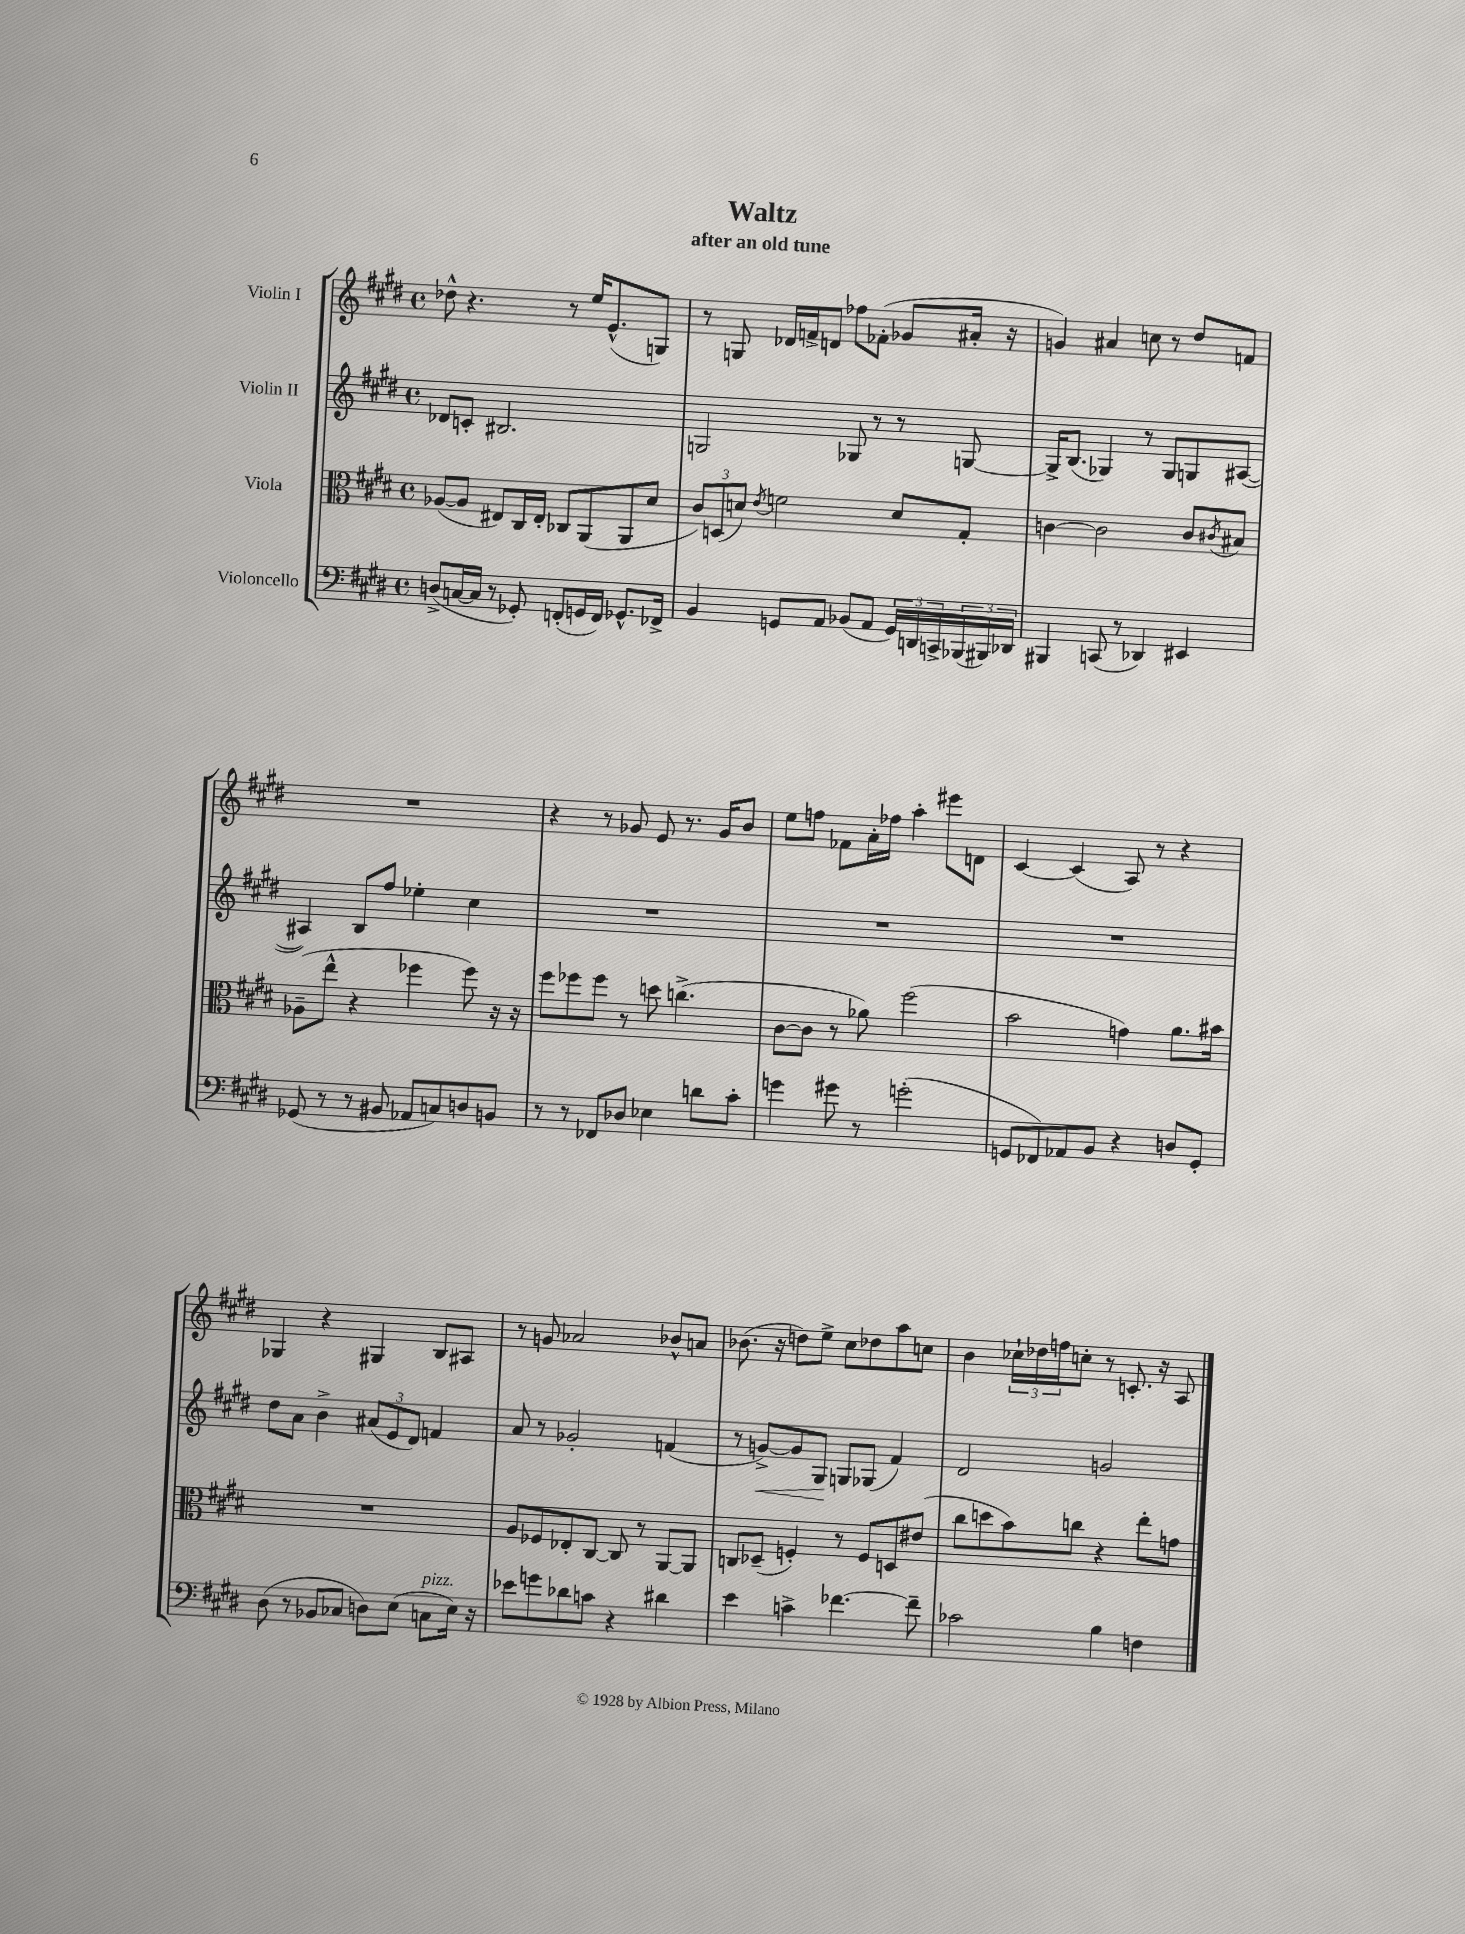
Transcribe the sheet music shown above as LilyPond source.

\header { title = "Waltz" subtitle = "after an old tune" }
<<
\new StaffGroup <<
\new Staff = "s0" \with { instrumentName = "Violin I" } {
    \clef treble \key e \major \defaultTimeSignature \time 4/4
    des''8-^ r4. r8 e''16 e'8.-^( g8) |
    r8 g8 des'16 f'16-> d'8 fes''8 fes'8-.( ges'8 ais'16-. r16 |
    g'4) ais'4 c''8 r8 dis''8 f'8 |
    R1 |
    r4 r8 ges'8 e'8 r8. ges'16 b'8 |
    e''8 f''8 fes'8 a'16-. fes''16 a''4-. eis'''8 d'8 |
    cis'4~ cis'4( a8) r8 r4 |
    ges4 r4 gis4 b8 ais8 |
    r8 g'8 aes'2 bes'8-^ a'8 |
    bes'8.( r16 d''8) e''8-> cis''8 des''8 a''8 c''8 |
    b'4 \tuplet 3/2 { ces''16-! des''16 f''16 } c''8-. r8 c'8.-. r16 a8 \bar "|." |
}
\new Staff = "s1" \with { instrumentName = "Violin II" } {
    \clef treble \key e \major \defaultTimeSignature \time 4/4
    des'8 c'8-. bis2. |
    g2 ges8 r8 r8 g8~ |
    g16-> b8.( ges4) r8 ges8 g8 ais8~( |
    ais4) b8 fis''8 ees''4-. cis''4 |
    R1 |
    R1 |
    R1 |
    dis''8 a'8 b'4-> \tuplet 3/2 { ais'8( e'8 dis'8) } f'4 |
    a'8 r8 ges'2-. f'4( |
    r8 g'8~->\<) g'8 gis8\! g8 ges8( fis'4) |
    dis'2 g'2 \bar "|." |
}
\new Staff = "s2" \with { instrumentName = "Viola" } {
    \clef alto \key e \major \defaultTimeSignature \time 4/4
    aes8~( aes8 eis8) cis16 eis16-. ces8 a,8( a,8 dis'8 |
    \tuplet 3/2 { cis'8) d8( d'8) } \acciaccatura { e'8 } f'2 d'8 gis8-. |
    c'4~ c'2 c'8 \acciaccatura { cis'8 } bis8 |
    aes8--( e''8-^ r4 fes''4 fes''8) r16 r16 |
    fis''8 fes''8 fes''8 r8 d''8 c''4.->( |
    cis'8~ cis'8 r8 aes'8) fis''2( |
    b'2 g'4) a'8. bis'16 |
    R1 |
    a8 fes8 ees8-. cis8~ cis8 r8 a,8~ a,8 |
    c8 des8--( f4-.) r8 f8 d8 eis'8( |
    cis''8 d''8 b'8) c''8 r4 e''8-. g'8 \bar "|." |
}
\new Staff = "s3" \with { instrumentName = "Violoncello" } {
    \clef bass \key e \major \defaultTimeSignature \time 4/4
    d8->( c16~ c16 r8 ges,8-.) f,8-.( g,16 f,16) ges,8.-^ fes,16-> |
    b,4 g,8 a,8 bes,8( a,8 \tuplet 3/2 { g,16) d,16 c,16-> } \tuplet 3/2 { bes,,16( bis,,16) des,16 } |
    bis,,4 c,8( r8 des,4) eis,4 |
    ges,8( r8 r8 bis,8 aes,8 c8) d8 b,8 |
    r8 r8 fes,8 des8 ees4 d'8 cis'8-. |
    g'4 gis'8 r8 g'2-.( |
    g,8 fes,8) aes,8 b,8 r4 d8 g,8-. |
    dis8( r8 bes,8 ces8 d8) e8( c8^\markup { \italic "pizz." } e16) r16 |
    ees'8 g'8 des'8 c'8 r4 dis'4 |
    e'4 c'4-> fes'4.~ fes'8-- |
    ces'2 b4 f4 \bar "|." |
}
>>
>>
\layout { \context { \Score \remove "Bar_number_engraver" } }
